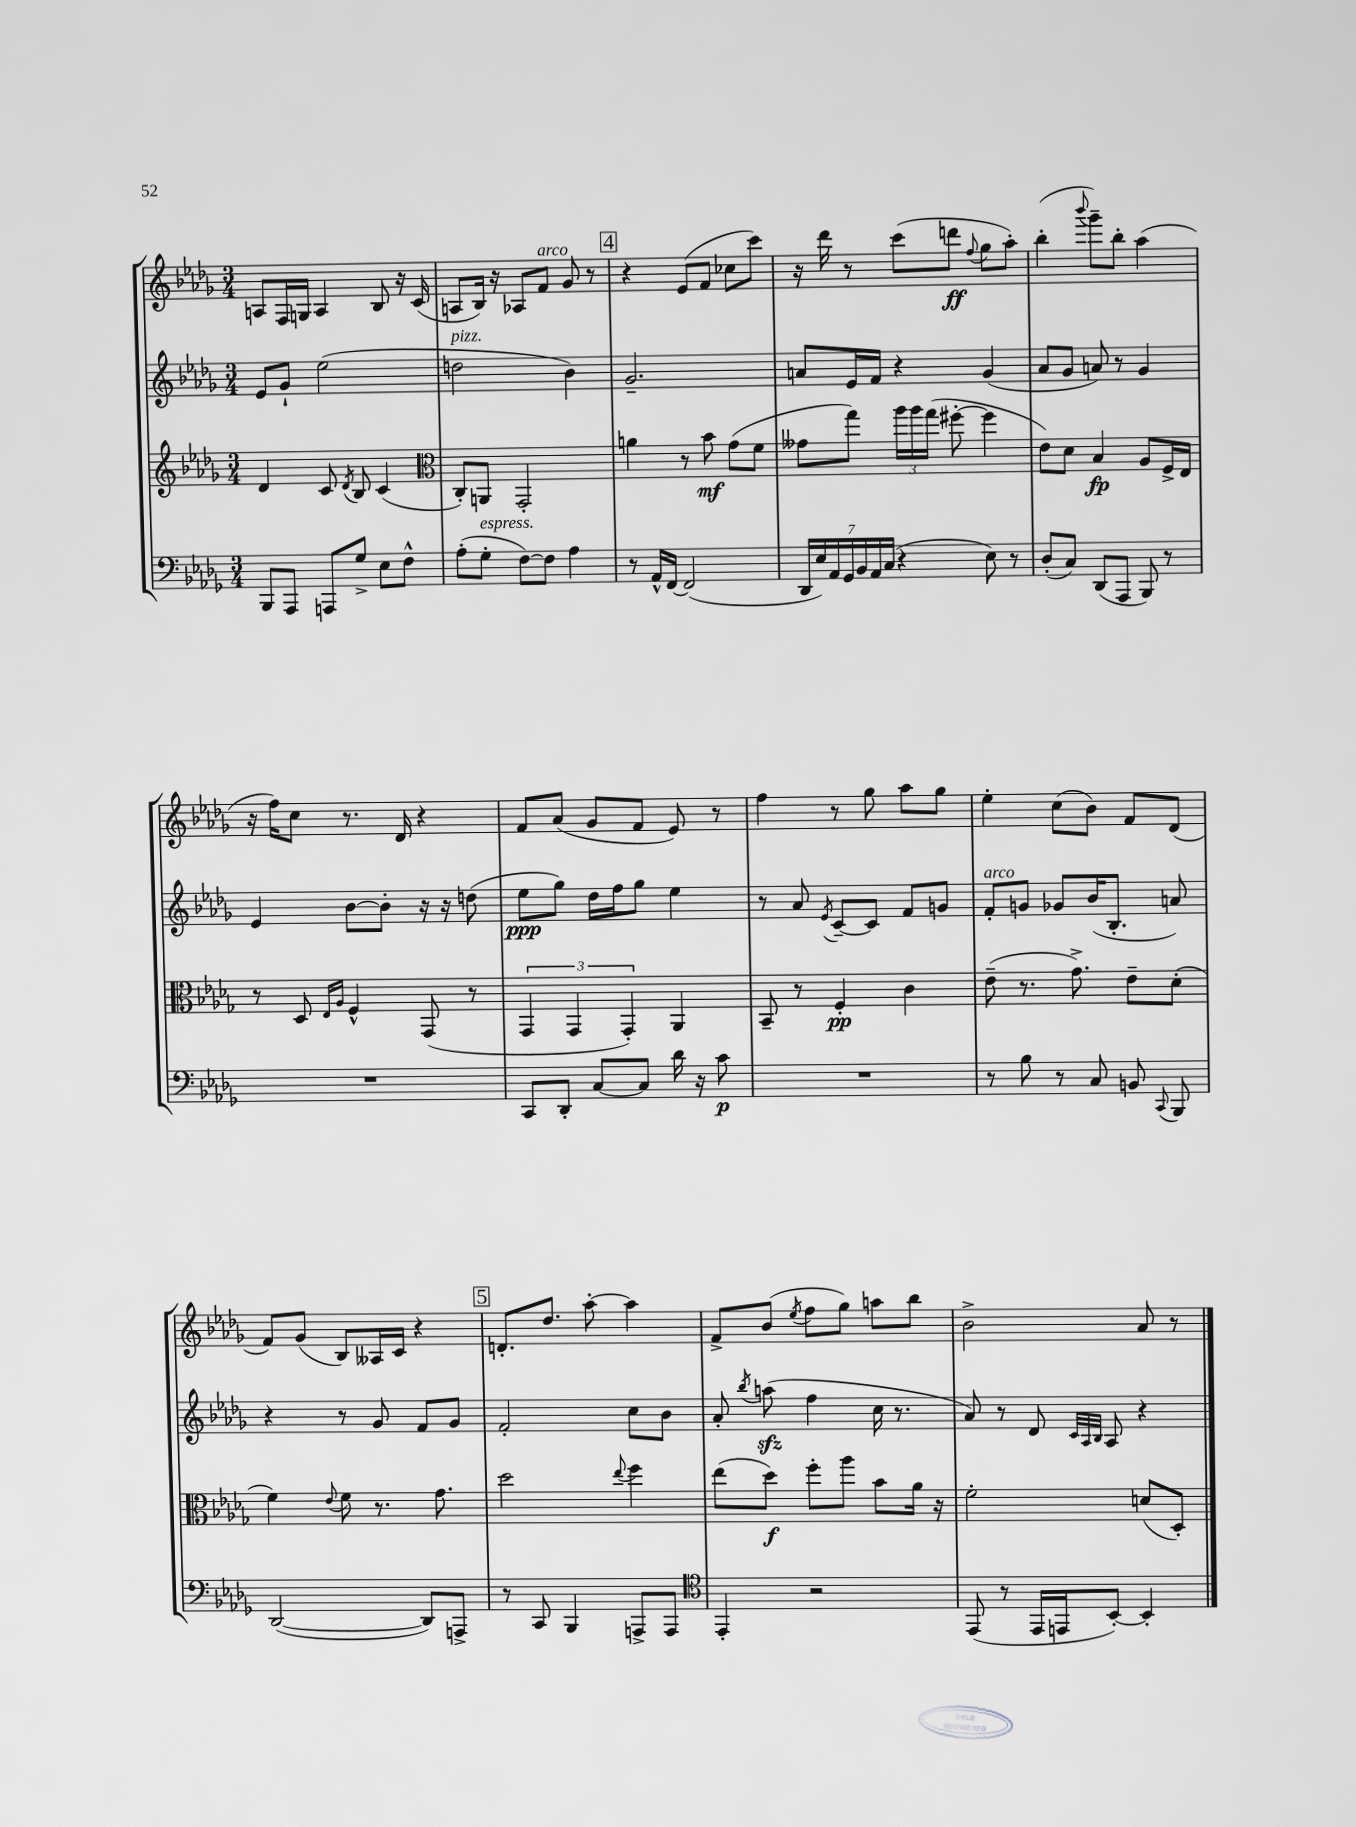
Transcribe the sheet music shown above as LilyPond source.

<<
\new StaffGroup <<
\new Staff = "s0" {
    \clef treble \key des \major \numericTimeSignature \time 3/4
    \autoBeamOff a8[ f16 g16] a4 bes8 r16 c'16( |
    a8[ bes16]) r16 aes8[ f'8]^\markup { \italic "arco" } ges'8 r8 |
    \mark \markup { \box "4" } r4 ees'8[( f'8] ces''8[ c'''8]) |
    r16 des'''16 r8 c'''8[( d'''8]\ff \appoggiatura { f''8 } ges''8[ aes''8]-.) |
    bes''4-.( \appoggiatura { bes'''8 } ges'''8[--) bes''8]-. aes''4( |
    r16 f''16[) c''8] r8. des'16 r4 |
    f'8[ aes'8]( ges'8[ f'8] ees'8) r8 |
    f''4 r8 ges''8 aes''8[ ges''8] |
    ees''4-. c''8[( bes'8]) f'8[ des'8]( |
    f'8[) ges'8]( bes8[) aeses16 c'16] r4 |
    \mark \markup { \box "5" } d'8.[-. des''8.] aes''8~-. aes''4 |
    f'8[-> bes'8]( \acciaccatura { ees''8 } f''8[ ges''8]) a''8[ bes''8] |
    bes'2-> aes'8 r8 \bar "|." |
}
\new Staff = "s1" {
    \clef treble \key des \major \numericTimeSignature \time 3/4
    \autoBeamOff ees'8[ ges'8]-! ees''2( |
    d''2^\markup { \italic "pizz." } bes'4) |
    \mark \markup { \box "4" } ges'2.-- |
    a'8[ ees'16 f'16] r4 ges'4( |
    aes'8[ ges'8] a'8) r8 ges'4 |
    ees'4 bes'8[~ bes'8]-. r16 r16 d''8( |
    ees''8[\ppp ges''8]) des''16[ f''16 ges''8] ees''4 |
    r8 aes'8 \acciaccatura { ees'8 } c'8[~-- c'8] f'8[ g'8] |
    f'8[-.^\markup { \italic "arco" } g'8] ges'8[ bes'16( bes8.]-. a'8) |
    r4 r8 ges'8 f'8[ ges'8] |
    \mark \markup { \box "5" } f'2-. c''8[ bes'8] |
    aes'8-. \acciaccatura { bes''8 } a''8\sfz( f''4 c''16 r8. |
    aes'8) r8 des'8 \grace { c'32[ aes32 bes32] } aes8 r4 \bar "|." |
}
\new Staff = "s2" {
    \clef treble \key des \major \numericTimeSignature \time 3/4
    \autoBeamOff des'4 c'8 \acciaccatura { des'8 } bes8 c'4( |
    \clef alto c8[-.) a,8] ges,2-. |
    \mark \markup { \box "4" } a'4 r8 bes'8\mf ges'8[( f'8] |
    geses'8[ ges''8]) \tuplet 3/2 { aes''16[ aes''16 ges''16]( } fis''8~-. fis''4 |
    ees'8[) des'8] bes4\fp aes8[ f16-> ees16] |
    r8 des8 \grace { ees16[ aes16] } f4-^ ges,8( r8 |
    \tuplet 3/2 { ges,4 ges,4 ges,4-.) } aes,4 |
    bes,8-- r8 f4-.\pp c'4 |
    ees'8--( r8. ges'8.->) ees'8[-- des'8]-.( |
    f'4) \appoggiatura { ees'8 } f'8 r8. ges'8. |
    \mark \markup { \box "5" } des''2 \appoggiatura { ees''8 } f''4 |
    ees''8[( des''8]\f) f''8[-. aes''8] bes'8[ aes'16] r16 |
    f'2-. d'8[( des8]-.) \bar "|." |
}
\new Staff = "s3" {
    \clef bass \key des \major \numericTimeSignature \time 3/4
    \autoBeamOff bes,,8[ aes,,8] a,,8[ ges8]-> ees8[ f8]-^ |
    aes8[-.( ges8]-.^\markup { \italic "espress." } f8[~) f8] aes4 |
    \mark \markup { \box "4" } r8 aes,16[-^ f,16]~ f,2( |
    \tuplet 7/4 { des,16[ ees16) aes,16 ges,16 bes,16 aes,16 c16]( } r4 ees8) r8 |
    des8[-.( c8]) des,8[( aes,,8] bes,,8) r8 |
    R2. |
    c,8[ des,8]-. c8[~ c8] des'16 r16 c'8\p |
    R2. |
    r8 bes8 r8 c8 b,8 \appoggiatura { c,8 } bes,,8 |
    des,2~( des,8[) a,,8]-> |
    \mark \markup { \box "5" } r8 c,8 bes,,4 a,,8[-> a,,8] |
    \clef tenor ees,4-. r2 |
    ees,8( r8 ees,16[ e,16 bes,8]~-.) bes,4-. \bar "|." |
}
>>
>>
\layout { \context { \Score \remove "Bar_number_engraver" } }
